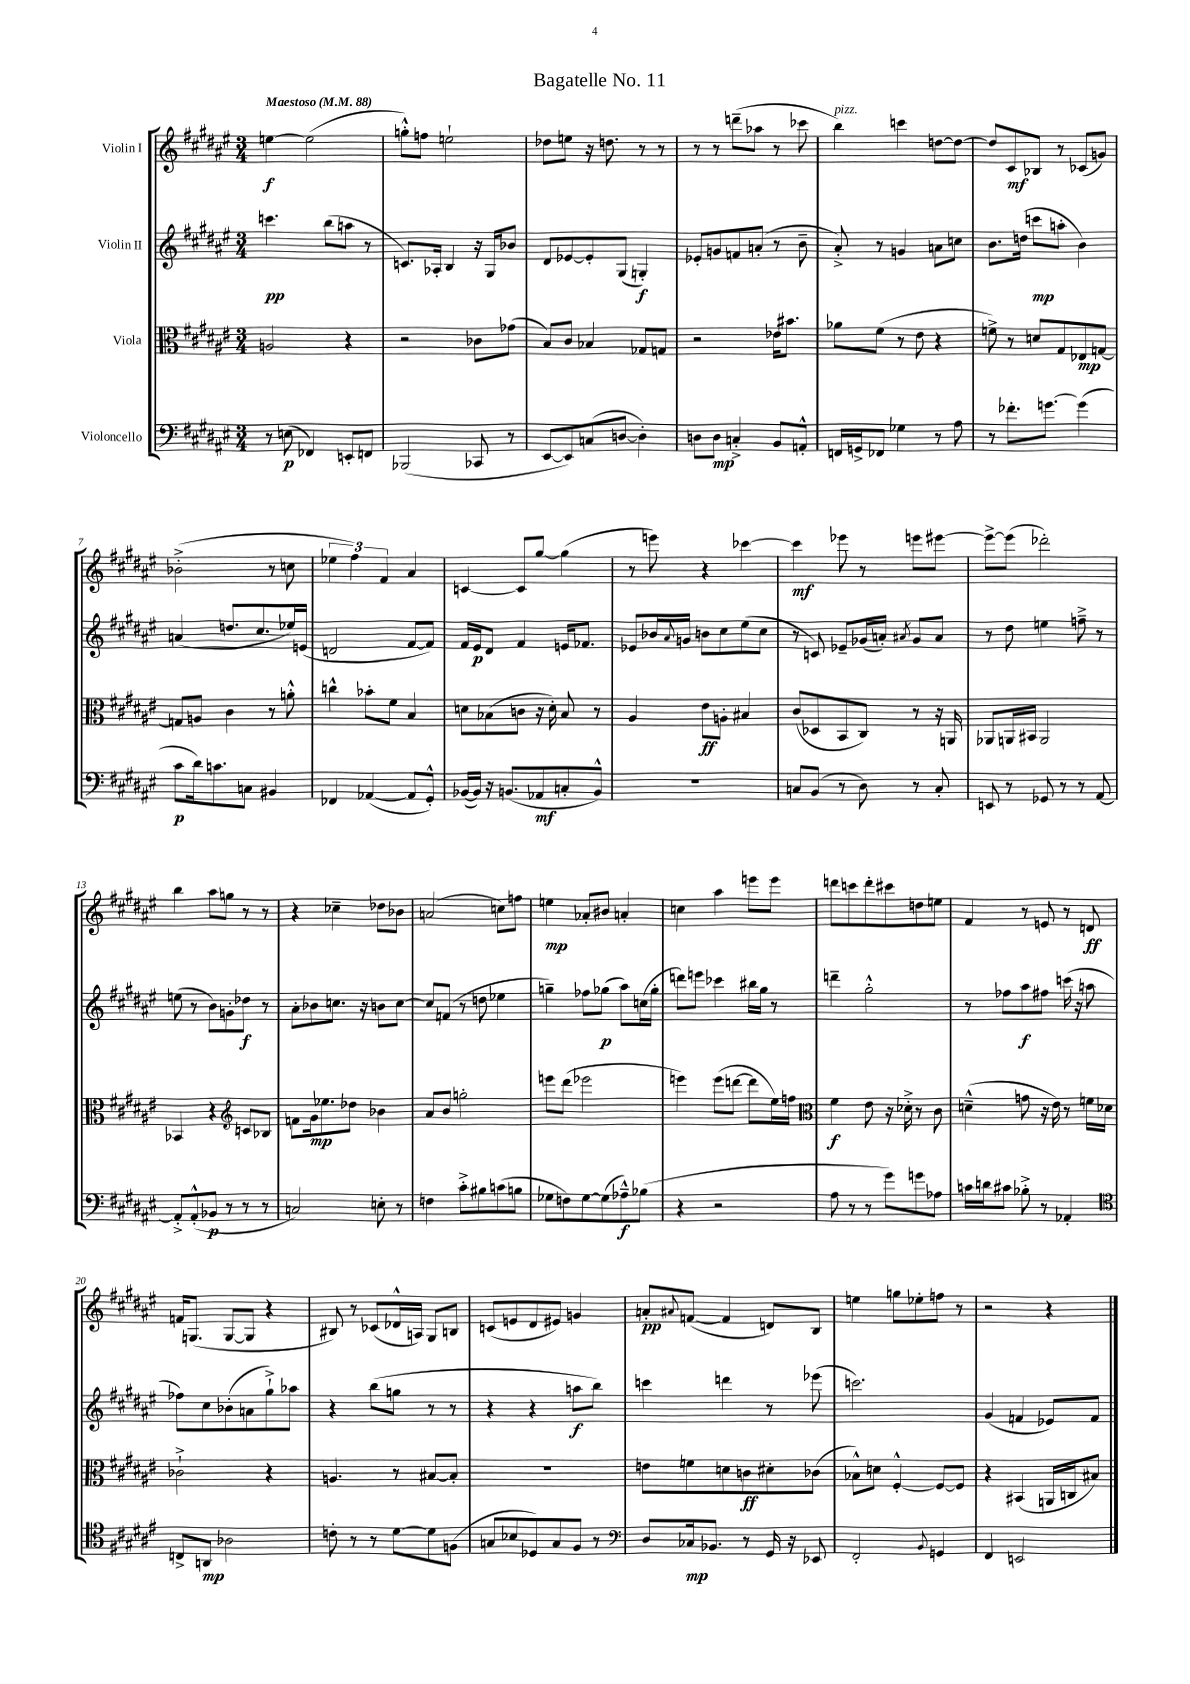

**kern	**dynam	**kern	**dynam	**kern	**dynam	**kern	**dynam
*part4	*part4	*part3	*part3	*part2	*part2	*part1	*part1
*staff4	*staff4	*staff3	*staff3	*staff2	*staff2	*staff1	*staff1
*I"Violoncello	*	*I"Viola	*	*I"Violin II	*	*I"Violin I	*
*clefF4	*	*clefC3	*	*clefG2	*	*clefG2	*
*k[f#c#g#d#a#e#]	*	*k[f#c#g#d#a#e#]	*	*k[f#c#g#d#a#e#]	*	*k[f#c#g#d#a#e#]	*
*M3/4	*	*M3/4	*	*M3/4	*	*M3/4	*
*MM88	*	*MM88	*	*MM88	*	*MM88	*
=1	=1	=1	=1	=1	=1	=1	=1
!	!	!	!	!	!	!LO:TX:a:B:t=Maestoso	!
8r	.	2An/	.	4.cccn\	pp	[4een\	f
(8En\	p	.	.	.	.	.	.
4FF-X/)	.	.	.	.	.	(2ee\]	.
.	.	.	.	(8bb\L	.	.	.
8EEn'/L	.	4r	.	8aan\J	.	.	.
8FFn/J	.	.	.	8r	.	.	.
=2	=2	=2	=2	=2	=2	=2	=2
(2BBB-X/	.	2r	.	8.cn/L)	.	8ggn'^^\L)	.
.	.	.	.	.	.	8ffn\J	.
.	.	.	.	16A-X'/Jk	.	.	.
.	.	.	.	4B/	.	2een`\	.
8CC-X/	.	8c-X\L	.	16r	.	.	.
.	.	.	.	16G#/KL	.	.	.
8r	.	(8g-X\J	.	8b-X/J	.	.	.
=3	=3	=3	=3	=3	=3	=3	=3
[8EE#/L	.	8B/L)	.	8d#/L	.	8dd-X\L	.
8EE#/])	.	8c#/J	.	[8e-X/	.	8een\J	.
(8Cn/	.	4B-X/	.	8e-'/]	.	16r	.
.	.	.	.	.	.	8.ddn\	.
[8Dn/J	.	.	.	(8G#/J	.	.	.
4D'\])	.	8G-X/L	.	4Gn'/)	f	8r	.
.	.	8Gn/J	.	.	.	8r	.
=4	=4	=4	=4	=4	=4	=4	=4
8Dn\L	.	2r	.	8e-X'/L	.	8r	.
8D\J	mp	.	.	8gn/	.	8r	.
4Cn'^/	.	.	.	8fn/	.	(8dddn~\L	.
.	.	.	.	(8an'/J	.	8aa-X\J	.
8BB/L	.	16e-X\KL	.	8r	.	8r	.
.	.	8.b#X\J	.	.	.	.	.
8AAn'^^/J	.	.	.	8b~\	.	8ccc-X\	.
=5	=5	=5	=5	=5	=5	=5	=5
!	!	!	!	!	!	!LO:TX:a:i:t=pizz.	!
16FFn/LL	.	8a-X\L	.	8a#'^/)	.	4bb\)	.
16GGn^/J	.	.	.	.	.	.	.
8FF-X/J	.	(8f#\J	.	8r	.	.	.
4G-X\	.	8r	.	4gn/	.	4cccn\	.
.	.	8e#\	.	.	.	.	.
8r	.	4r	.	8an\L	.	[8ddn\L	.
8A#\	.	.	.	8ccn\J	.	8dd\J_	.
=6	=6	=6	=6	=6	=6	=6	=6
8r	.	8fn^\)	.	8.b\L	.	8dd/L]	.
8.f-X'\L	.	8r	.	.	.	8c#/	mf
.	.	.	.	(16ddn\Jk	.	.	.
.	.	8dn/L	.	8cccn\L	mp	8B-X/J	.
[8.gn\J	.	.	.	.	.	.	.
.	.	8G#/	.	8aan'\J	.	8r	.
(4g\]	.	8E-X/	mp	4b\)	.	(8c-X/L	.
.	.	[8Gn/J	.	.	.	8gn/J)	.
!!LO:LB:g=z
=7	=7	=7	=7	=7	=7	=7	=7
8c#\L	p	8Gn/L]	.	(4an/	.	(2b-X'^\	.
16d#\k)	.	8An/J	.	.	.	.	.
8.cn\	.	.	.	.	.	.	.
.	.	4c#\	.	8.ddn/L	.	.	.
8Cn\J	.	.	.	.	.	.	.
.	.	.	.	8.cc#/	.	.	.
4BB#X/	.	8r	.	.	.	8r	.
.	.	8an'^^\	.	16ee-X/L)	.	8ccn\	.
.	.	.	.	(16en/JJ	.	.	.
=8	=8	=8	=8	=8	=8	=8	=8
4FF-X/	.	4ccn^^\	.	2dn/	.	6ee-X\	.
.	.	.	.	.	.	6ff#\)	.
([4AA-X/	.	8b-X'\L	.	.	.	.	.
.	.	.	.	.	.	6f#/	.
.	.	8f#\J	.	.	.	.	.
8AA-/L]	.	4B/	.	[8f#/L	.	4a#/	.
8GG#'^^/J)	.	.	.	8f#/J])	.	.	.
=9	=9	=9	=9	=9	=9	=9	=9
([16BB-X/LL	.	8dn\L	.	16f#/LL	.	[4cn/	.
16BB-/JJ])	.	.	.	16e#/J	p	.	.
16r	.	(8B-X\	.	8d#/J	.	.	.
(8.BBn/L	.	.	.	.	.	.	.
.	.	8cn\J	.	4f#/	.	8c/L]	.
8AA-X/	mf	16r	.	.	.	[8gg#/J	.
.	.	16d'\)	.	.	.	.	.
8Cn'/	.	8B-/	.	16en/KL	.	(4gg#\]	.
.	.	.	.	8.f-X/J	.	.	.
8BB^^/J)	.	8r	.	.	.	.	.
=10	=10	=10	=10	=10	=10	=10	=10
2.r	.	4A#/	.	8e-X/L	.	8r	.
.	.	.	.	16b-X/L	.	8eeen\)	.
.	.	.	.	8qqa#/	.	.	.
.	.	.	.	16gn/JJ	.	.	.
.	.	8e#\L	ff	8bn\L	.	4r	.
.	.	8An'\J	.	8cc#\	.	.	.
.	.	4B#X/	.	(8ee#\	.	[4ccc-X\	.
.	.	.	.	8cc#\J	.	.	.
=11	=11	=11	=11	=11	=11	=11	=11
8Cn/L	.	(8c#/L	.	8r	.	4ccc-\]	mf
(8BB/J	.	8D-X/	.	8cn/)	.	.	.
8r	.	8BB/	.	8e-X~/L	.	8eee-X\	.
8D#\)	.	8C#/J)	.	(16g-X/L	.	8r	.
.	.	.	.	16an'/JJ)	.	.	.
.	.	.	.	8qa#X/	.	.	.
8r	.	8r	.	8g-/L	.	8eeen\L	.
8C'/	.	16r	.	8a#/J	.	[8eee#X\J	.
.	.	16AAn/	.	.	.	.	.
=12	=12	=12	=12	=12	=12	=12	=12
8EEn/	.	8AA-X/L	.	8r	.	8eee#^\L_	.
8r	.	16AAn/L	.	8dd#\	.	(8eee#\J]	.
.	.	16BB#X/JJ	.	.	.	.	.
8GG-X/	.	2AA/	.	4een\	.	2ddd-X'\)	.
8r	.	.	.	.	.	.	.
8r	.	.	.	8ffn~^\	.	.	.
[8AA#/	.	.	.	8r	.	.	.
!!LO:LB:g=z
=13	=13	=13	=13	=13	=13	=13	=13
8AA#'^/L]	.	4BB-X/	.	(8een\	.	4bb\	.
(8AA#'^^/	.	.	.	8r	.	.	.
8BB-X/J	p	4r	.	8b\L)	.	8aa#\L	.
8r	.	.	.	8gn'\	.	8ggn\J	.
*	*	*clefG2	*	*	*	*	*
8r	.	8cn/L	.	8dd-X\J	f	8r	.
8r	.	8B-X/J	.	8r	.	8r	.
=14	=14	=14	=14	=14	=14	=14	=14
2Cn/)	.	8fn\L	.	8a#'\L	.	4r	.
.	.	16g#\k	mp	8b-X\	.	.	.
.	.	8.ee-X\	.	.	.	.	.
.	.	.	.	8.ccn\J	.	4cc-X~\	.
.	.	8dd-X\J	.	.	.	.	.
.	.	.	.	16r	.	.	.
8En'\	.	4b-X\	.	8bn\L	.	8dd-X\L	.
8r	.	.	.	[8cc\J	.	8b-X\J	.
=15	=15	=15	=15	=15	=15	=15	=15
4Fn\	.	8a#/L	.	8cc/L]	.	(2an/	.
.	.	8b/J	.	(8fn/J	.	.	.
8c#'^\L	.	2ggn'\	.	8r	.	.	.
8B#X\	.	.	.	8ddn\	.	.	.
(8cn\	.	.	.	4ee-X\	.	8ccn\L)	.
8Bn\J	.	.	.	.	.	8ffn\J	.
=16	=16	=16	=16	=16	=16	=16	=16
8G-X\L	.	8eeen\L	.	4ggn~\)	.	4een\	mp
8Fn\)	.	(8ddd#\J	.	.	.	.	.
[8G-\	.	2eee-X\	.	8ff-X\L	.	8a-X'/L	.
(8G-\]	.	.	.	(8gg-X\J	p	8b#X/J	.
8A-X~^^\)	f	.	.	8aa#\L)	.	4an'/	.
(8B-X\J	.	.	.	(16ccn\L	.	.	.
.	.	.	.	16gg-'\JJ	.	.	.
=17	=17	=17	=17	=17	=17	=17	=17
4r	.	4eeen\)	.	8dddn\L)	.	4ccn\	.
.	.	.	.	8eeen\J	.	.	.
2r	.	(8eee\L	.	4ccc-X\	.	4aa#\	.
.	.	[8dddn\J	.	.	.	.	.
.	.	8ddd\L]	.	16bb#X\LL	.	8eeen\L	.
.	.	.	.	16gg#\JJ	.	.	.
.	.	16ee#\L)	.	8r	.	8eee\J	.
.	.	16ffn\JJ	.	.	.	.	.
=18	=18	=18	=18	=18	=18	=18	=18
*	*	*clefC3	*	*	*	*	*
8A#\	.	4f#\	f	4dddn~\	.	8dddn\L	.
8r	.	.	.	.	.	8cccn\	.
8r	.	8e#\	.	2gg#'^^\	.	8ddd'\	.
8g#\L)	.	16r	.	.	.	8ccc#X\	.
.	.	16d-X'^\	.	.	.	.	.
8gn\	.	8r	.	.	.	8ddn\	.
8A-X\J	.	8c#\	.	.	.	8een\J	.
=19	=19	=19	=19	=19	=19	=19	=19
16cn\LL	.	(4dn~^^\	.	8r	.	4f#/	.
16dn\J	.	.	.	.	.	.	.
8c#X\J	.	.	.	8ff-X\L	.	.	.
8B-X'^\	.	8gn\	.	8aa#\	f	8r	.
8r	.	16r	.	8ff#X\J	.	8en/	.
.	.	16e#\)	.	.	.	.	.
4AA-X'/	.	8r	.	(16cccn\	.	8r	.
.	.	.	.	16r	.	.	.
.	.	16fn\LL	.	8aan\	.	8dn/	ff
.	.	16d-X\JJ	.	.	.	.	.
!!LO:LB:g=z
=20	=20	=20	=20	=20	=20	=20	=20
*clefC4	*	*	*	*	*	*	*
8Cn^/L	.	2c-X`^\	.	8ff-X\L)	.	16fn/KL	.
.	.	.	.	.	.	(8.Gn/J	.
8AAn/J	mp	.	.	8cc#\	.	.	.
2A-X\	.	.	.	(8b-X'\	.	[8G/L	.
.	.	.	.	8an\	.	8G/J]	.
.	.	4r	.	8gg#`^\)	.	4r	.
.	.	.	.	8aa-X\J	.	.	.
=21	=21	=21	=21	=21	=21	=21	=21
8cn'\	.	4.An/	.	4r	.	8B#X/)	.
8r	.	.	.	.	.	8r	.
8r	.	.	.	(8bb\L	.	(8c-X/L	.
[8d#\L	.	8r	.	8ggn\J	.	16d-X^^/L	.
.	.	.	.	.	.	16An/JJ)	.
8d#\]	.	[8B#X/L	.	8r	.	8G#/L	.
(8Fn\J	.	8B#'/J]	.	8r	.	8Bn/J	.
=22	=22	=22	=22	=22	=22	=22	=22
8Gn/L	.	2.r	.	4r	.	(8cn/L	.
8B-X/	.	.	.	.	.	8en/	.
8D-X/)	.	.	.	4r	.	8d#/	.
8G/	.	.	.	.	.	8e#X/J)	.
8F#/J	.	.	.	8aan\L	f	4gn/	.
8r	.	.	.	8bb\J)	.	.	.
=23	=23	=23	=23	=23	=23	=23	=23
*clefF4	*	*	*	*	*	*	*
8D#/L	.	8en\L	.	4cccn\	.	8an'/L	pp
.	.	.	.	.	.	8qqa#X/	.
16C-X/k	mp	8fn\	.	.	.	([8fn/J	.
8.BB-X/J	.	.	.	.	.	.	.
.	.	8dn\	.	4dddn\	.	4f/]	.
8r	.	8cn\	ff	.	.	.	.
16GG#/	.	8d#X'\	.	8r	.	8dn/L)	.
16r	.	.	.	.	.	.	.
8EE-X/	.	(8c-X\J	.	(8eee-X\	.	8B/J	.
=24	=24	=24	=24	=24	=24	=24	=24
2FF#'/	.	8B-X^^\L)	.	2.cccn\)	.	4een\	.
.	.	8dn\J	.	.	.	.	.
.	.	[4F#'^^/	.	.	.	8ggn\L	.
.	.	.	.	.	.	8ee-X'\	.
8qqBB/	.	.	.	.	.	.	.
4GGn/	.	8F#/L_	.	.	.	8ffn\J	.
.	.	8F#/J]	.	.	.	8r	.
=25	=25	=25	=25	=25	=25	=25	=25
4FF#/	.	4r	.	(4g#/	.	2r	.
2EEn/	.	(4BB#X/	.	4fn/	.	.	.
.	.	16AAn/LL	.	8e-X/L)	.	4r	.
.	.	16Cn/J	.	.	.	.	.
.	.	8B#X/J)	.	8f/J	.	.	.
==	==	==	==	==	==	==	==
*-	*-	*-	*-	*-	*-	*-	*-
